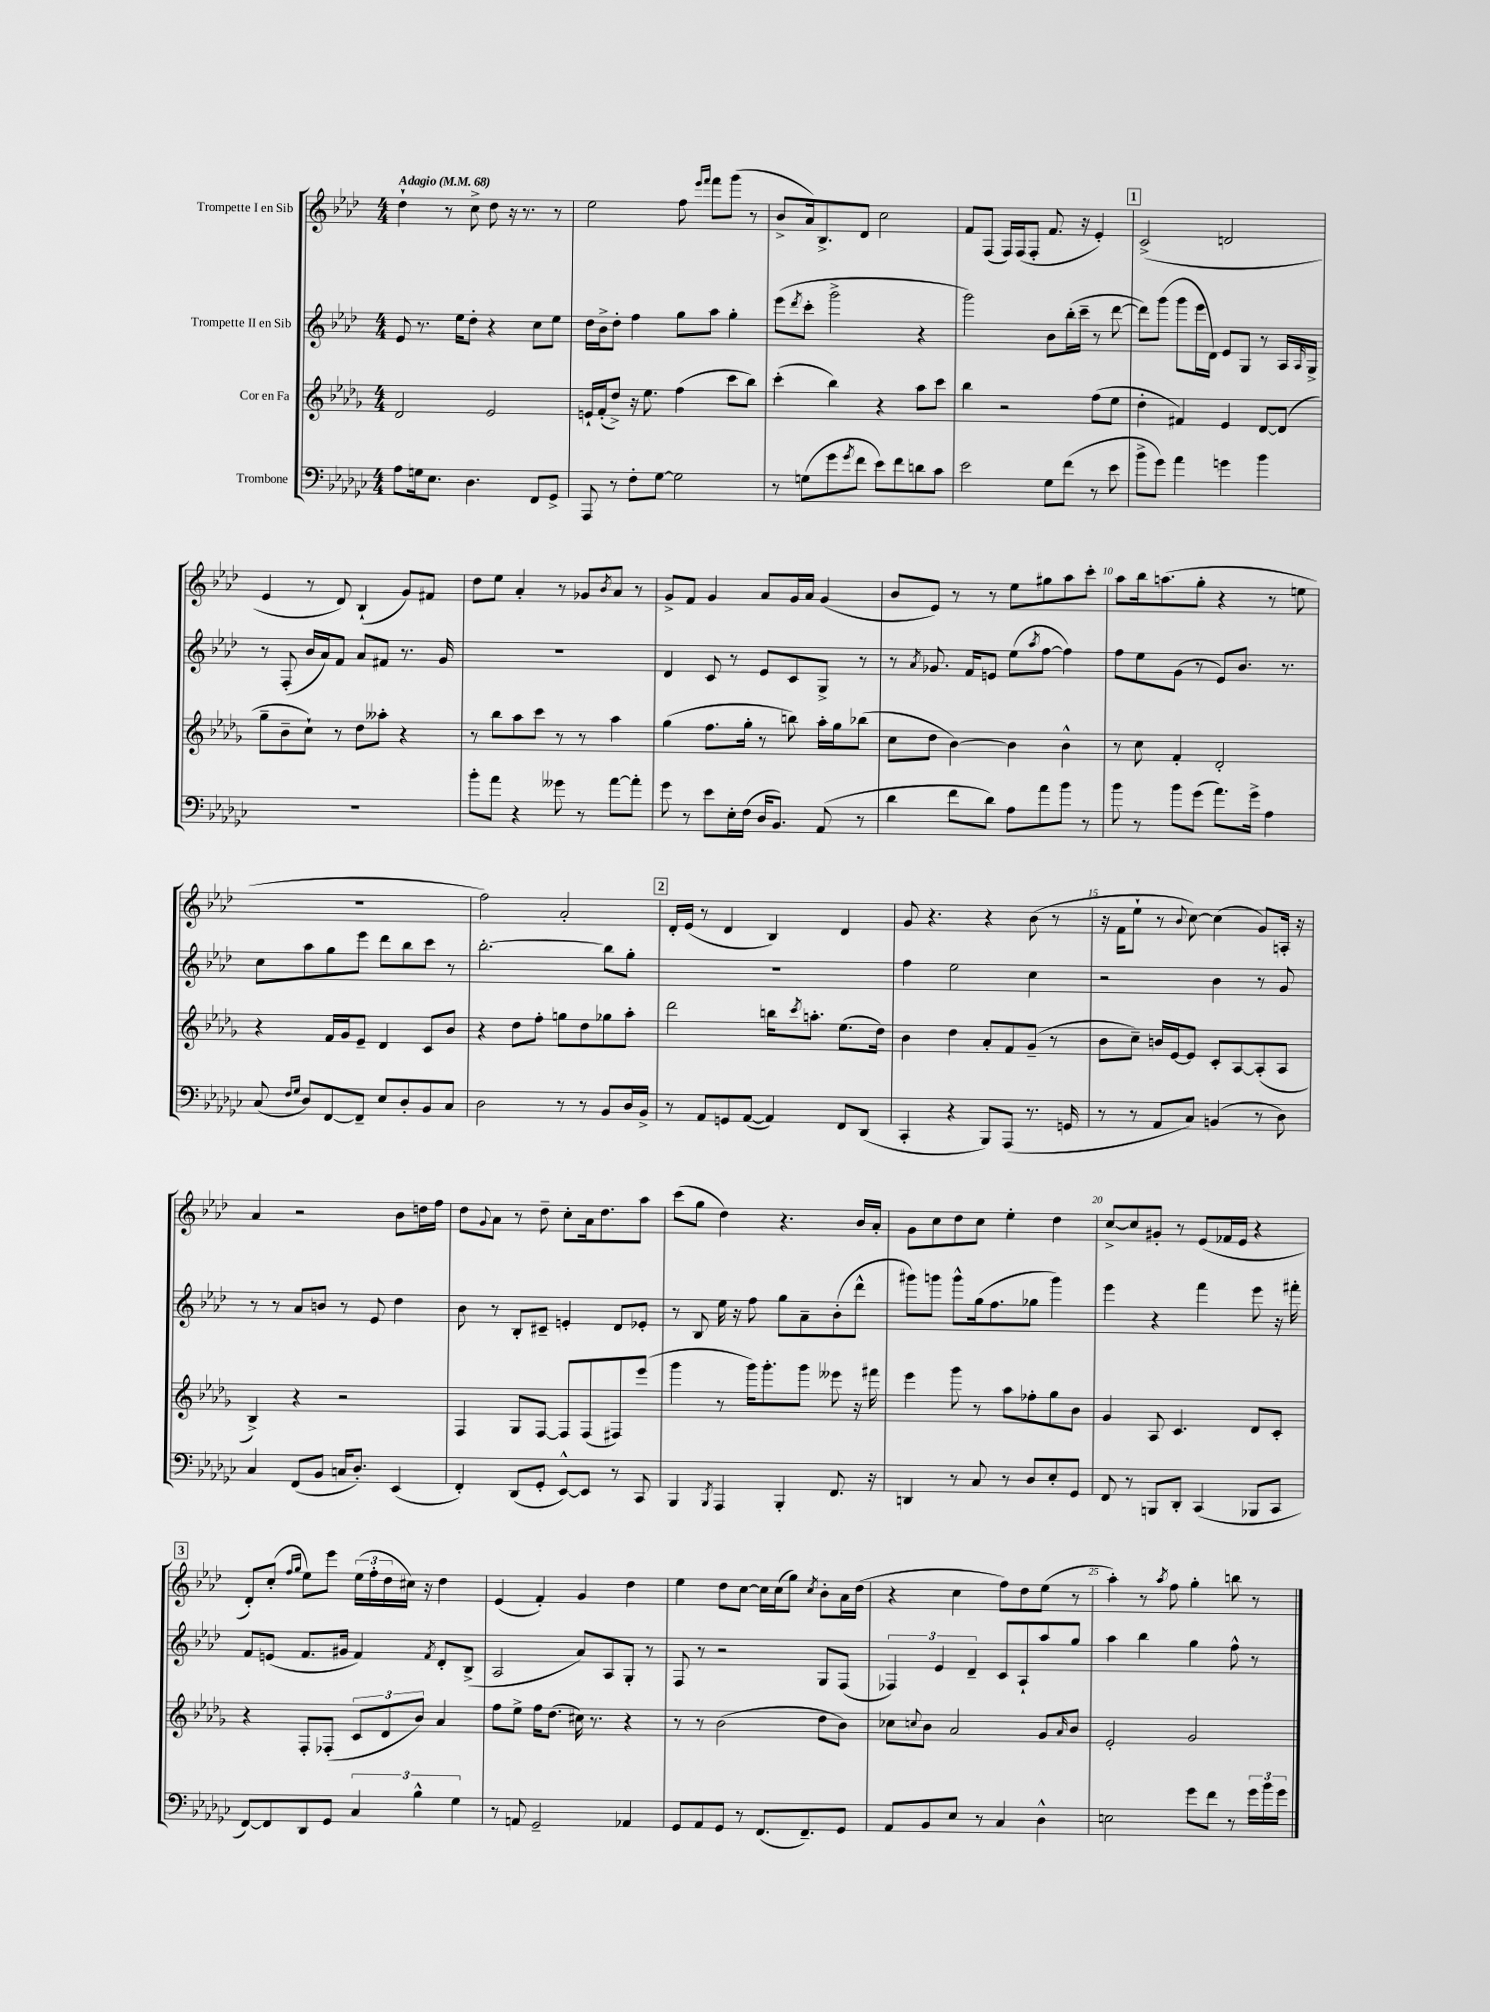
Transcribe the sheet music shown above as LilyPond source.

<<
\new StaffGroup <<
\new Staff = "s0" \with { instrumentName = "Trompette I en Sib" } {
    \clef treble \key aes \major \numericTimeSignature \time 4/4 \tempo "Adagio" 4 = 68
    des''4-! r8 c''8-> des''8 r16 r8. r8 |
    ees''2 f''8 \grace { ees'''16 f'''16 } f'''8 g'''8( r8 |
    bes'8-> aes'16) bes8.-> des'8 c''2 |
    f'8 f8( f16) f16( f8-. f'8. r16 ees'4-.) |
    \mark \markup { \box "1" } c'2->( d'2 |
    ees'4 r8 des'8) bes4-!( g'8) fis'8 |
    des''8 ees''8 aes'4-. r8 ges'8 \acciaccatura { bes'8 } aes'8 r8 |
    g'8-> f'8 g'4 aes'8 g'16 aes'16 g'4( |
    bes'8 ees'8) r8 r8 ees''8 gis''8 aes''8 c'''8-. |
    aes''8 bes''16 a''8.( g''8-. r4 r8 e''8 |
    R1 |
    f''2) aes'2-. |
    \mark \markup { \box "2" } des'16-. ees'16( r8 des'4 bes4) des'4 |
    g'8 r4. r4 bes'8( r8 |
    r16 f'16 ees''8-! r8 \appoggiatura { bes'8 } c''8~) c''4( g'8) a16-. r16 |
    aes'4 r2 bes'8 d''16 f''16 |
    des''8 \appoggiatura { g'8 } aes'8 r8 des''8-- c''8-. aes'16 des''8. aes''8 |
    c'''8( g''8 des''4) r4. bes'16 aes'16-. |
    g'8 c''8 des''8 c''8 ees''4-. des''4 |
    c''8~-> c''8 gis'8-. r8 ees'8( fes'16 ees'16 r4 |
    \mark \markup { \box "3" } des'8-.) c''8-.( \grace { f''16 g''16 } ees''8) ees'''8 \tuplet 3/2 { ees''16( f''16-. des''16 } cis''16) r16 des''4 |
    ees'4( f'4-.) g'4 des''4 |
    ees''4 des''8 c''8~ c''16 c''16( g''8) \acciaccatura { c''8 } bes'8-. aes'16 des''16( |
    r4 c''4 f''8) des''8 ees''8( r8 |
    aes''4-.) r8 \acciaccatura { aes''8 } f''8 g''4-. b''8 r8 \bar "|." |
}
\new Staff = "s1" \with { instrumentName = "Trompette II en Sib" } {
    \clef treble \key aes \major \numericTimeSignature \time 4/4
    ees'8 r8. ees''16 des''8-. r4 c''8 ees''8 |
    des''16 bes'16-> des''8-. f''4 g''8 aes''8 g''4-. |
    ees'''8( \acciaccatura { des'''8 } c'''8-. g'''2-> r4 |
    g'''2) bes'8 bes''16-.( c'''16-- r8 des'''8~ |
    \mark \markup { \box "1" } des'''8) g'''8( g'''8 ees'''16 des'16) ees'8 g8 r8 aes16 \grace { aes16 } g16-> |
    r8 f8-.( bes'16 aes'16) f'8 aes'8 fis'8 r8. g'16 |
    R1 |
    des'4 c'8 r8 ees'8 c'8 g8-> r8 |
    r8 \acciaccatura { aes'8 } ges'8. f'16 e'8 ees''8( \acciaccatura { aes''8 } f''8~ f''4) |
    f''8 ees''8 g'8( r8 ees'8) bes'8. r8. |
    c''8 aes''8 g''8 ees'''8 des'''8 bes''8 c'''8 r8 |
    bes''2.~-. bes''8 g''8-. |
    \mark \markup { \box "2" } R1 |
    f''4 ees''2 c''4 |
    r2 bes'4 r8 g'8 |
    r8 r8 aes'8 b'8 r8 ees'8 des''4 |
    bes'8 r8 bes8-. cis'8-- e'4-. des'8 ees'8-. |
    r8 bes8 ees''16 r16 f''8 g''8 aes'8-- bes'8-.( des'''8-^ |
    gis'''8) g'''8 g'''8-^ g''16( f''8. ges''8 g'''4) |
    ees'''4 r4 f'''4 ees'''8 r16 fis'''16-. |
    \mark \markup { \box "3" } f'8 e'8( f'8. gis'16 f'4) \acciaccatura { f'8 } des'8-. bes8->( |
    aes2 aes'8) aes8 g8-. r8 |
    f8 r8 r2 g8 f8( |
    \tuplet 3/2 { fes4) ees'4 des'4-- } c'8 aes8-! aes''8 g''8 |
    aes''4 bes''4 g''4 f''8-^ r8 \bar "|." |
}
\new Staff = "s2" \with { instrumentName = "Cor en Fa" } {
    \clef treble \key des \major \numericTimeSignature \time 4/4
    des'2 ees'2 |
    e'16-! f'16-.( des''8->) r16 ees''8. f''4( c'''8 bes''8) |
    c'''4-.( bes''4) r4 aes''8 c'''8 |
    bes''4 r2 f''8( ees''8 |
    \mark \markup { \box "1" } des''4-. fis'4) ees'4 des'8~ des'8( |
    ges''8-- bes'8-- c''8-!) r8 des''8 aeses''8-. r4 |
    r8 bes''8 aes''8 c'''8 r8 r8 aes''4 |
    ges''4( f''8. ges''16-. r8 b''8) aes''16-. ges''16 bes''8( |
    c''8 des''8 bes'4~) bes'4 bes'4-^ |
    r8 c''8 f'4-. des'2-. |
    r4 f'16 ges'16 ees'8-- des'4 c'8 bes'8 |
    r4 des''8 f''8-. g''8 des''8 ges''8 aes''8-. |
    \mark \markup { \box "2" } des'''2 b''16 \acciaccatura { c'''8 } a''8.-. ees''8.( des''16) |
    bes'4 des''4 aes'8-. f'8 ges'8--( r8 |
    bes'8 c''8--) b'16 ees'16~ ees'8 c'8-. aes8~ aes8-.( aes8 |
    bes4->) r4 r2 |
    f4 ges8 f8~ f8 f8( fis8) ees'''8( |
    ges'''4 r8 ges'''16) ges'''8.-. ges'''8 eeses'''8 r16 fis'''16 |
    ees'''4 ges'''8 r8 aes''8 fes''8-. ges''8 bes'8 |
    ges'4 aes8 c'4. des'8 c'8-. |
    \mark \markup { \box "3" } r4 f8-. fes8-.( \tuplet 3/2 { c'8 des'8 bes'8) } aes'4 |
    f''8 ees''8-> f''16 des''8.( cis''16) r8. r4 |
    r8 r8 bes'2( des''8 bes'8) |
    ces''8 \appoggiatura { c''8 } bes'8 aes'2 ges'8 \grace { aes'16 } bes'8 |
    ees'2-. ges'2 \bar "|." |
}
\new Staff = "s3" \with { instrumentName = "Trombone" } {
    \clef bass \key ges \major \numericTimeSignature \time 4/4
    aes8 g16 ees8. des4. f,8 ges,8-> |
    aes,,8 r8 f8-. ges8~ ges2 |
    r8 g8( ges'8 \acciaccatura { ges'8 } f'8 ees'8) f'8 d'8 ces'8 |
    ees'2 ges8 f'8( r8 ees'8 |
    \mark \markup { \box "1" } bes'8-> ges'8) aes'4 g'4 bes'4 |
    R1 |
    bes'8-. aes'8 r4 geses'8 r8 aes'8~ aes'8-. |
    ges'8 r8 ees'8 ees16-. f16( des16 bes,8.) aes,8( r8 |
    des'4 f'8 des'8) aes8 aes'8 bes'8 r8 |
    bes'8 r8 bes'8 ges'8( aes'8.) ges'16-> aes4 |
    ces8( \grace { f16 ges16 } des8) f,8~ f,8-- ees8 des8-. bes,8 ces8 |
    des2 r8 r8 bes,8 des16 bes,16-> |
    \mark \markup { \box "2" } r8 aes,8 g,8 aes,8~( aes,4) f,8 des,8( |
    ces,4-. r4 bes,,8) aes,,8( r8. g,16 |
    r8 r8 aes,8 ces8) b,4( r8 des8) |
    ces4 f,8( bes,8 c16 des8.-.) ees,4( |
    f,4-.) des,8( ges,8-. ees,8~-^) ees,8 r8 ces,8 |
    bes,,4 \acciaccatura { bes,,8 } aes,,4 bes,,4-. f,8. r16 |
    d,4 r8 ces8 r8 des8 ees8-. ges,8 |
    f,8 r8 b,,8 des,8-. ces,4( bes,,8 ces,8 |
    \mark \markup { \box "3" } f,8~) f,8 des,8 ges,8 \tuplet 3/2 { ces4 bes4-^ ges4 } |
    r8 a,8 ges,2-- aes,4 |
    ges,8 aes,8 ges,8 r8 f,8.( f,8.--) ges,8 |
    aes,8 bes,8 ees8 r8 ces4 des4-^ |
    e2 ges'8 f'8 r8 \tuplet 3/2 { ges'16 bes'16 ges'16 } \bar "|." |
}
>>
>>
\layout { \context { \Score \override BarNumber.break-visibility = ##(#f #t #t) barNumberVisibility = #(every-nth-bar-number-visible 5) } }
